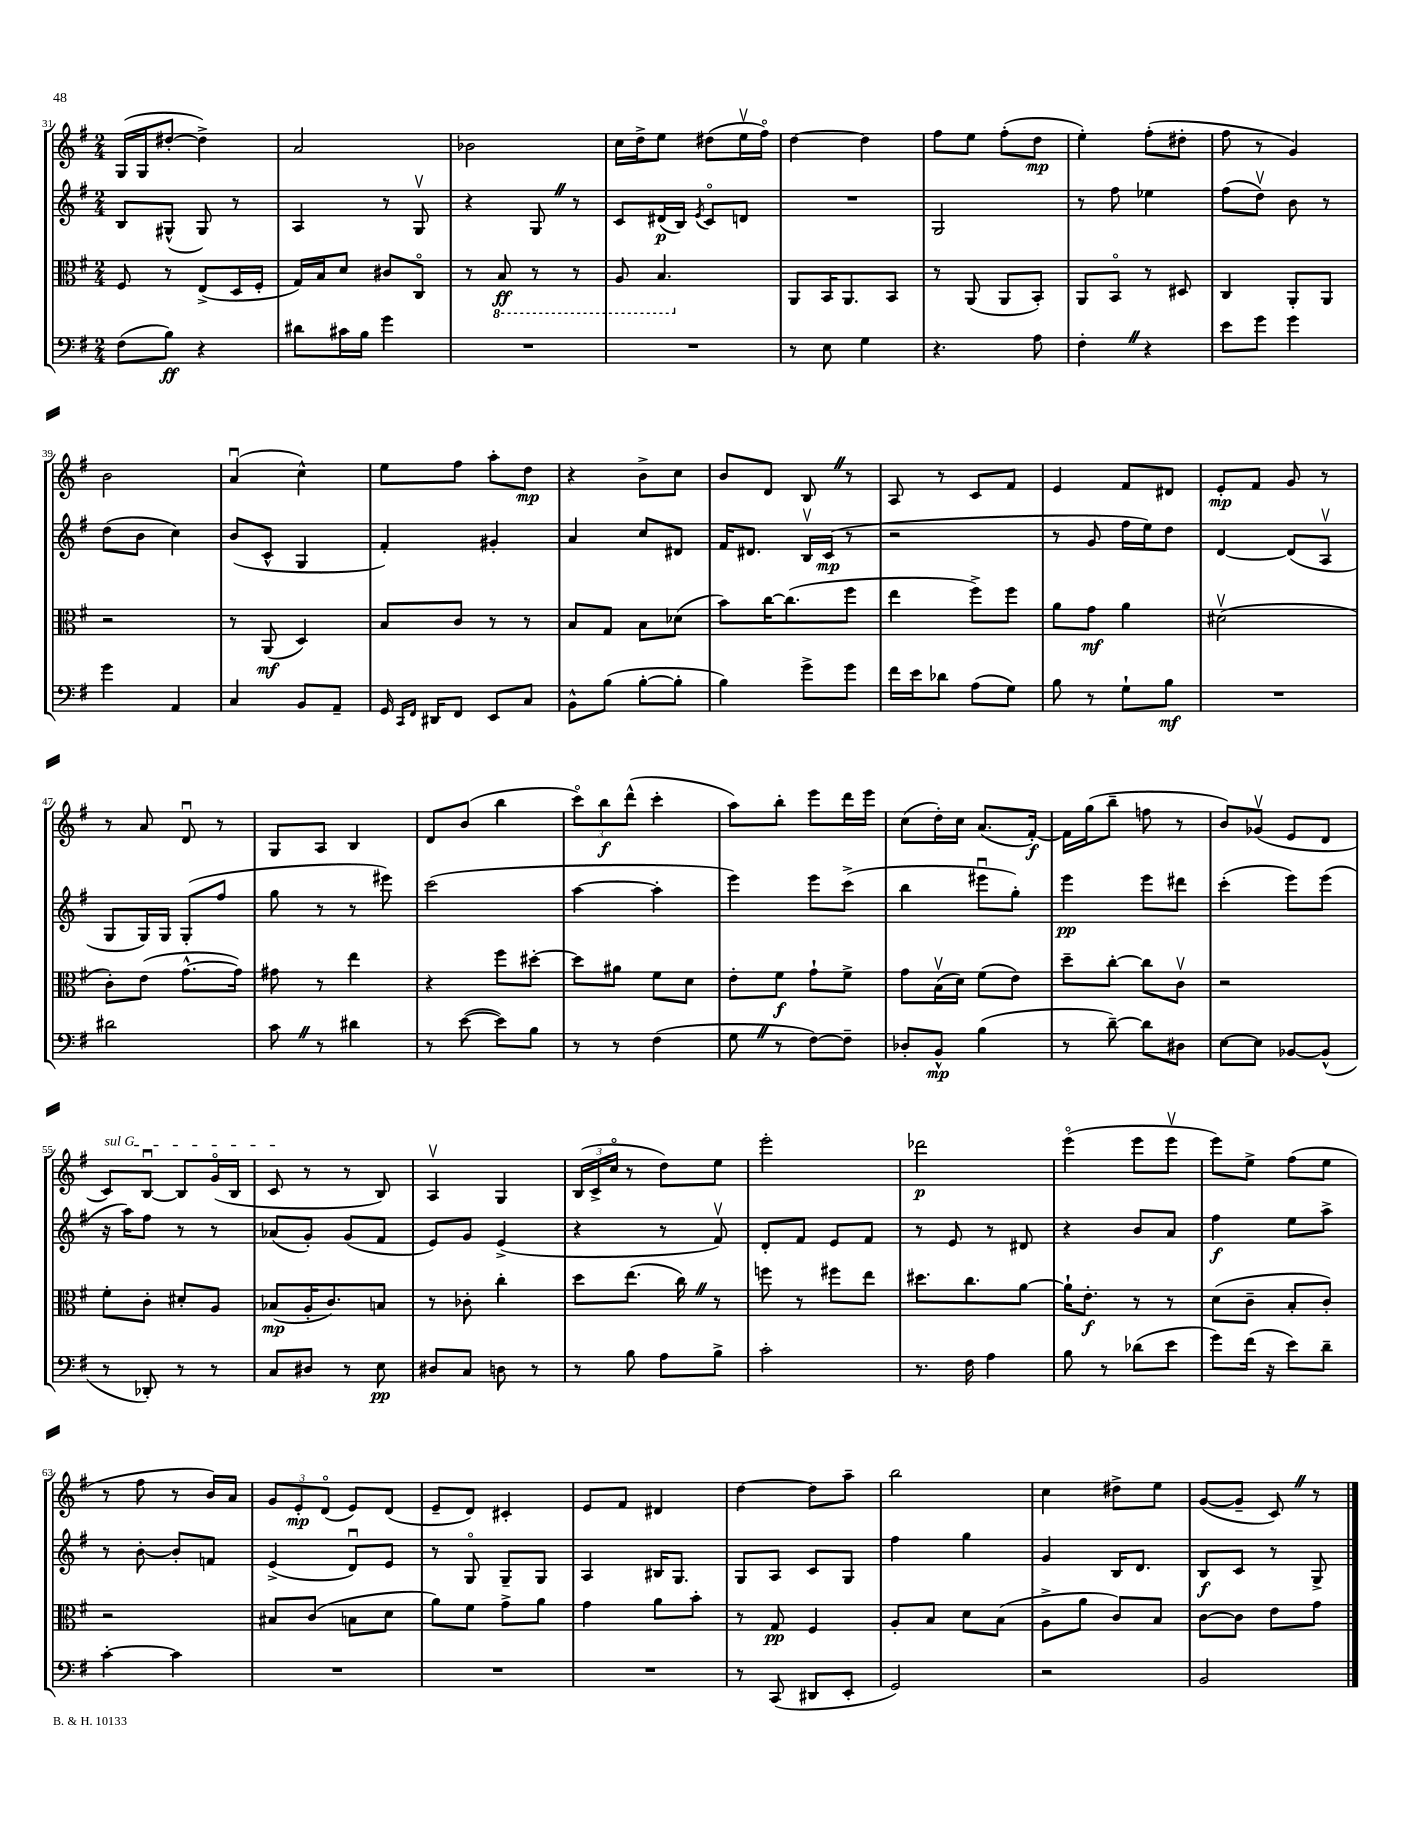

**kern	**kern	**kern	**kern
*staff4	*staff3	*staff2	*staff1
*clefF4	*clefC3	*clefG2	*clefG2
*k[f#]	*k[f#]	*k[f#]	*k[f#]
*M2/4	*M2/4	*M2/4	*M2/4
(8F#	8F#	8B	(16G
.	.	.	16G
8B)	8r	(8G#^^	[8dd#'
4r	(8E^	8G#)	4dd#^])
.	16D	8r	.
.	16F#'	.	.
=	=	=	=
8d#	16G)	4A	2a
.	16B	.	.
16c#	8d	.	.
16B	.	.	.
4g	8c#	8r	.
.	8Co	8Gv	.
=	=	=	=
2r	8r	4r	2b-
.	8BB	.	.
.	8r	8G	.
.	8r	8r	.
=	=	=	=
2r	8AA	8c	16cc
.	.	.	16dd^
.	4.BB	(16d#	8ee
.	.	16B)	.
.	.	8qe	.
.	.	8co	(8dd#
.	.	8d	16eev
.	.	.	16ff#o)
=	=	=	=
8r	8AA	2r	[4dd
8E	16BB	.	.
.	8.AA	.	.
4G	.	.	4dd]
.	8BB	.	.
=	=	=	=
4.r	8r	2G	8ff#
.	(8AA	.	8ee
.	8AA	.	(8ff#'
8A	8BB')	.	8dd
=	=	=	=
4F#'	8AA	8r	4ee')
.	8BBo	8ff#	.
4r	8r	4ee-	(8ff#'
.	8D#	.	8dd#'
=	=	=	=
8e	4C	(8ff#	8ff#
8g	.	8ddv)	8r
4g	8AA'	8b	4g)
.	8AA	8r	.
=	=	=	=
4g	2r	(8dd	2b
.	.	8b	.
4AA	.	4cc)	.
=	=	=	=
4C	8r	(8b	(4au
.	(8AA	8c^^	.
8BB	4D)	4G	4cc^^)
8AA~	.	.	.
=	=	=	=
16GG	8B	4f#')	8ee
16qqCC	.	.	.
16qqFF#	.	.	.
16DD#	.	.	.
8FF#	8c	.	8ff#
8EE	8r	4g#'	8aa'
8C	8r	.	8dd
=	=	=	=
8BB^^	8B	4a	4r
(8B	8G	.	.
[8B'	8B	8cc	8b^
8B']	(8d-	8d#	8cc
=	=	=	=
4B)	8b)	16f#	8b
.	.	8.d#	.
.	[16cc	.	8d
.	(8.cc]	.	.
8g^	.	16Bv	8B
.	.	(16c	.
8g	8ff#	8r	8r
=	=	=	=
16f#	4ee	2r	8A
16e	.	.	.
8d-	.	.	8r
(8A	8ff#^)	.	8c
8G)	8ff#	.	8f#
=	=	=	=
8B	8a	8r	4e
8r	8g	8g	.
8G`	4a	16ff#	8f#
.	.	16ee)	.
8B	.	8dd	8d#
=	=	=	=
2r	(2d#v	[4d	8e'
.	.	.	8f#
.	.	(8d]	8g
.	.	8Av	8r
=	=	=	=
2d#	8c')	8G	8r
.	(8e	16G)	8a
.	.	16G	.
.	[8.g^^	(8G'	8du
.	.	8ff#	8r
.	16g])	.	.
=	=	=	=
8c	8g#	8gg	8G
8r	8r	8r	8A
4d#	4ee	8r	4B
.	.	8eee#)	.
=	=	=	=
8r	4r	(2ccc	8d
([8e	.	.	(8b
8e])	8ff#	.	4bb
8B	[8dd#'	.	.
=	=	=	=
8r	8dd#]	[4aa	12ccco)
.	.	.	12bb
8r	8a#	.	.
.	.	.	(12ddd^^
(4F#	8f#	4aa']	4ccc'
.	8d	.	.
=	=	=	=
8G	8e'	4eee)	8aa)
8r	8f#	.	8bb'
[8F#)	8g`	8eee	8eee
8F#~]	8f#^	(8ccc^	16ddd
.	.	.	16eee
=	=	=	=
8D-'	8g	4bb	(8cc
8BB^^	(16Bv	.	16dd')
.	16d)	.	16cc
(4B	(8f#	8eee#u	(8.a
.	8e)	8gg')	.
.	.	.	[16f#')
=	=	=	=
8r	8dd~	4eee	16f#]
.	.	.	(16gg
[8d~)	[8cc'	.	8bb~
8d]	8cc]	8eee	8ff
8D#	8cv	8ddd#	8r
=	=	=	=
[8E	2r	(4ccc'	8b)
8E]	.	.	(8g-v
[8BB-	.	8eee)	8e
(8BB-^^]	.	(8eee	8d
=	=	=	=
8r	8f#'	16r	8c)
.	.	16aa)	.
8DD-')	8c'	8ff#	[8Bu
8r	8d#'	8r	8B]
8r	8A	8r	(16go
.	.	.	16B
=	=	=	=
8C	(8B-	(8a-	8c
8D#	16A'	8g')	8r
.	8.c)	.	.
8r	.	(8g	8r
8E	8B	8f#	8B)
=	=	=	=
8D#	8r	8e)	4Av
8C	8c-'	8g	.
8D	4cc'	(4e^	4G
8r	.	.	.
=	=	=	=
8r	8dd	4r	(24B
.	.	.	24c^
.	.	.	24cco
8B	(8.ee	.	8r
8A	.	8r	8dd)
.	16cc)	.	.
8B^	8r	8f#v)	8ee
=	=	=	=
2c'	8ff	8d'	2eee'
.	8r	8f#	.
.	8ff#	8e	.
.	8ee	8f#	.
=	=	=	=
8.r	8.dd#	8r	2ddd-
.	.	8e	.
16F#	8.cc	.	.
4A	.	8r	.
.	[8a	8d#	.
=	=	=	=
8B	16a`]	4r	(4eeeo
.	8.e'	.	.
8r	.	.	.
(8d-	8r	8b	8eee
8e	8r	8a	8eeev
=	=	=	=
8g)	(8d	4ff#	8eee)
(16f#	8c~	.	8ee^
16r	.	.	.
8e)	8B'	8ee	(8ff#
8d~	8c')	8aa^	8ee
=	=	=	=
[4c'	2r	8r	8r
.	.	[8b'	8ff#
4c]	.	8b']	8r
.	.	8f	16b)
.	.	.	16a
=	=	=	=
2r	8B#	(4e^	12g
.	.	.	12e'
.	(8c	.	.
.	.	.	(12do
.	8B	8du)	8e)
.	8d	8e	(8d
=	=	=	=
2r	8a)	8r	8e~
.	8f#	8Go	8d)
.	8g^	8G~	4c#'
.	8a	8G	.
=	=	=	=
2r	4g	4A	8e
.	.	.	8f#
.	8a	16B#	4d#
.	.	8.G	.
.	8b'	.	.
=	=	=	=
8r	8r	8G	[4dd
(8CC	8G	8A	.
8DD#	4F#	8c	8dd]
8EE'	.	8G	8aa~
=	=	=	=
2GG)	8A'	4ff#	2bb
.	8B	.	.
.	8d	4gg	.
.	(8B	.	.
=	=	=	=
2r	8A^	4g	4cc
.	8a	.	.
.	8c)	16B	8dd#^
.	.	8.d	.
.	8B	.	8ee
=	=	=	=
2BB	[8c	8B	([8g
.	8c]	8c	8g~]
.	8e	8r	8c)
.	8g	8G^	8r
==	==	==	==
*-	*-	*-	*-
